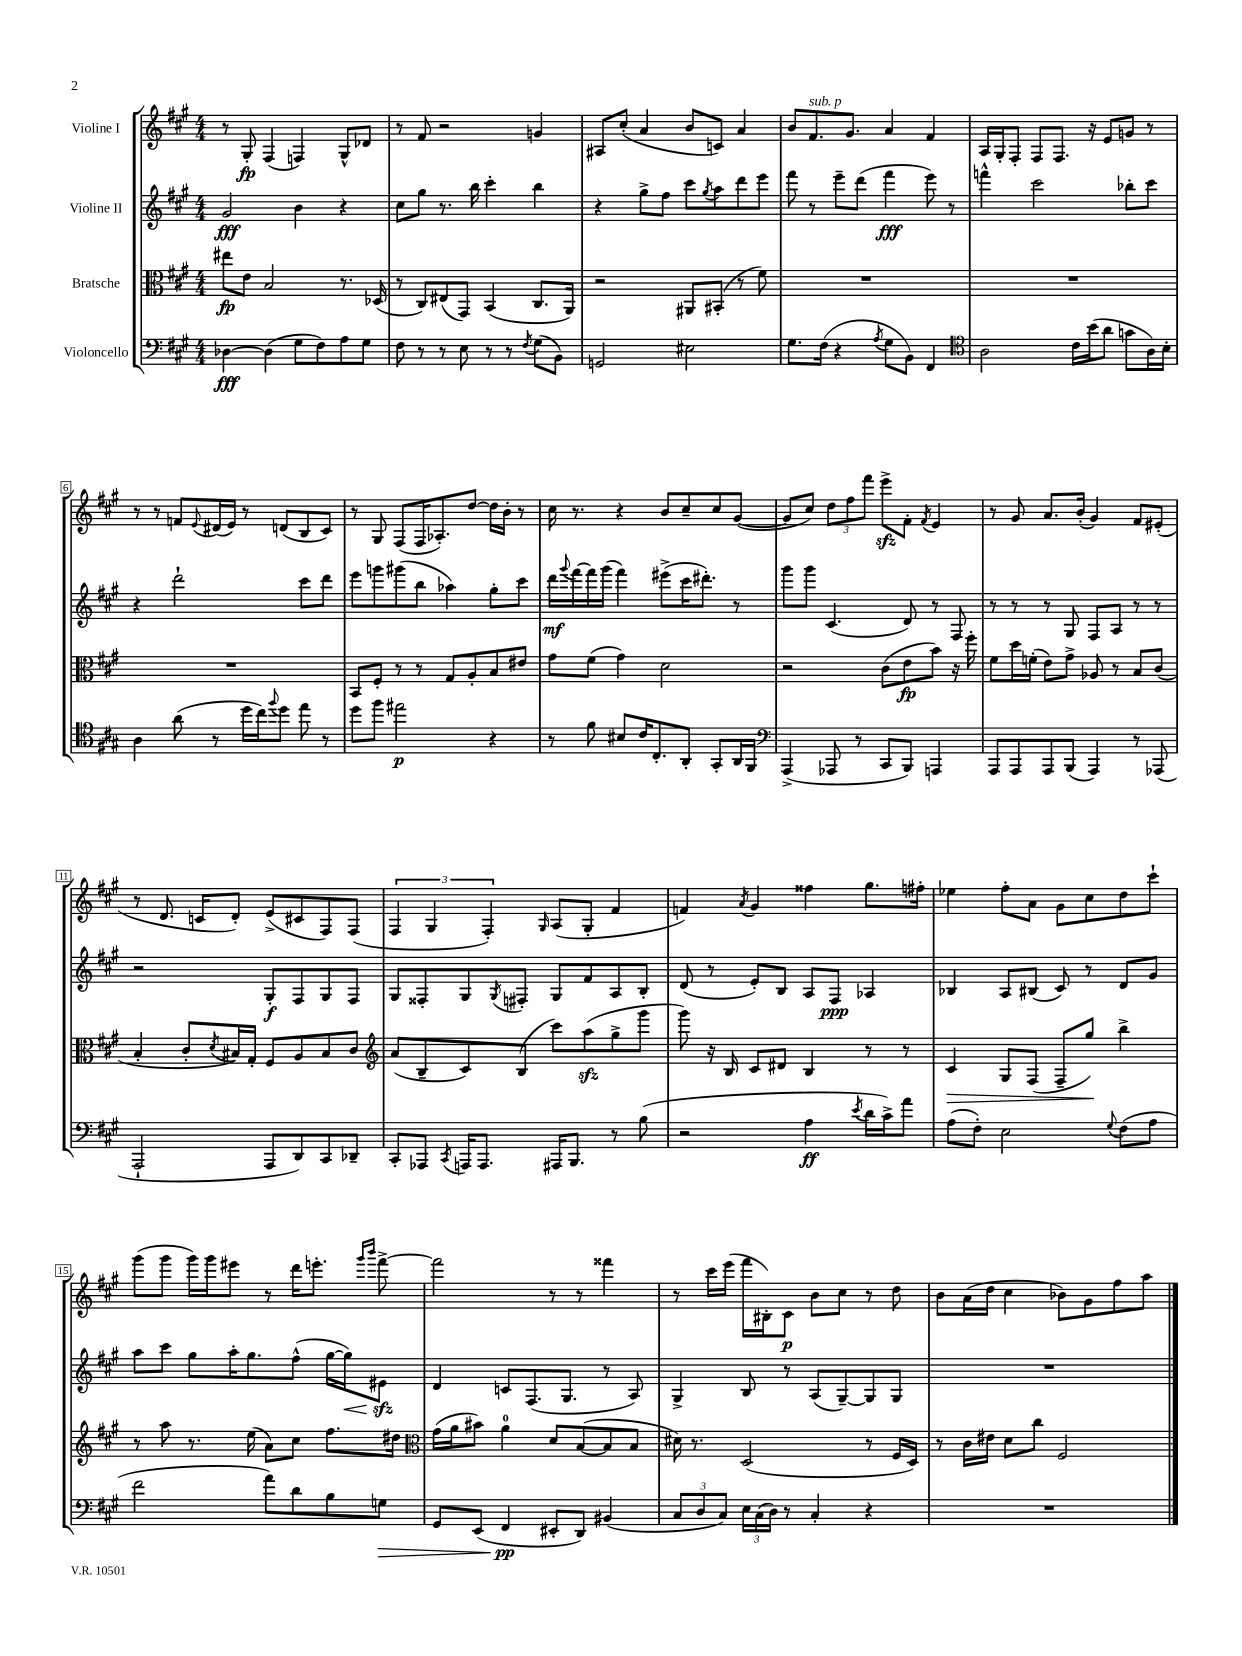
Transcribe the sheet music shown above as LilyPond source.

<<
\new StaffGroup <<
\new Staff = "s0" \with { instrumentName = "Violine I" } {
    \clef treble \key a \major \numericTimeSignature \time 4/4
    r8 gis8-.\fp fis4( f4) gis8-^ des'8 |
    r8 fis'8 r2 g'4 |
    ais8 cis''8-.( a'4 b'8 c'8) a'4 |
    b'8 fis'8.^\markup { \italic "sub. p" } gis'8. a'4 fis'4 |
    a16 gis16-. fis8-. fis8 fis8. r16 e'8 g'8 r8 |
    r8 r8 f'8 \appoggiatura { e'8 } dis'16( e'16) r8 d'8( b8 cis'8) |
    r8 gis8 fis8( fis16 aes8.-.) d''8~ d''16 b'16-. r8 |
    cis''16 r8. r4 b'8 cis''8-- cis''8 gis'8~( |
    gis'8 cis''8) \tuplet 3/2 { d''8 fis''8 fis'''8 } e'''8->\sfz fis'8-. \acciaccatura { fis'8 } e'4 |
    r8 gis'8 a'8. b'16-.( gis'4) fis'8 eis'8-.( |
    r8 d'8. c'16 d'8-.) e'8->( cis'8 fis8) fis8( |
    \tuplet 3/2 { fis4 gis4 fis4-.) } \grace { gis16 } a8( gis8-. fis'4 |
    f'4) \acciaccatura { a'8 } gis'4 fisis''4 gis''8. fis''16-. |
    ees''4 fis''8-. a'8 gis'8 cis''8 d''8 cis'''8-! |
    gis'''8( gis'''8 gis'''16) gis'''16 eis'''8 r8 d'''16 e'''8.-. \grace { gis'''16 b'''16 } fis'''8~-> |
    fis'''2 r8 r8 fisis'''4 |
    r8 cis'''16 e'''16( fis'''16 bis16-.) cis'8\p b'8 cis''8 r8 d''8 |
    b'8 a'16( d''16 cis''4 bes'8) gis'8 fis''8 a''8 \bar "|." |
}
\new Staff = "s1" \with { instrumentName = "Violine II" } {
    \clef treble \key a \major \numericTimeSignature \time 4/4
    gis'2\fff b'4 r4 |
    cis''8 gis''8 r8. b''16 cis'''4-. b''4 |
    r4 gis''8-> fis''8 cis'''8 \acciaccatura { gis''8 } a''8 d'''8 e'''8 |
    fis'''8 r8 e'''8-- d'''8( fis'''4\fff e'''8) r8 |
    f'''4-^ cis'''2 bes''8-. cis'''8 |
    r4 d'''2-! cis'''8 d'''8 |
    e'''8 g'''8 gis'''8( b''8 aes''4) gis''8-. cis'''8 |
    d'''16\mf \appoggiatura { gis'''8 } fis'''16~ fis'''16 gis'''16( fis'''4) eis'''8->( cis'''16 dis'''8.-.) r8 |
    gis'''8 gis'''8 cis'4.( d'8) r8 fis8 |
    r8 r8 r8 gis8 fis8 a8 r8 r8 |
    r2 gis8-.\f fis8 gis8 fis8 |
    gis8 fisis8-. gis8 \acciaccatura { gis8 } fis8-. gis8 fis'8 a8 b8-. |
    d'8( r8 e'8-.) b8 a8 fis8\ppp aes4 |
    bes4 a8 bis8( cis'8) r8 d'8 gis'8 |
    a''8 cis'''8 gis''8 a''16-. gis''8. fis''8-^( gis''16~ gis''16\<) eis'8\sfz\! |
    d'4 c'8 fis8.( gis8. r8 a8) |
    gis4-> b8 r8 a8( gis8~--) gis8 gis8 |
    R1 \bar "|." |
}
\new Staff = "s2" \with { instrumentName = "Bratsche" } {
    \clef alto \key a \major \numericTimeSignature \time 4/4
    eis''8\fp e'8 b2 r8. des16( |
    r8 cis8) eis8( gis,8) b,4( cis8. a,16) |
    r2 ais,8 bis,8-.( r8 fis'8) |
    R1 |
    R1 |
    R1 |
    b,8 fis8-. r8 r8 gis8 a8-. b8 eis'8 |
    gis'8 fis'8( gis'4) d'2 |
    r2 cis'8( e'8\fp b'8) r16 fis''16-. |
    fis'8 d''16 f'16-.( e'8) gis'8-> aes8 r8 b8 cis'8( |
    b4-. cis'8-. \acciaccatura { d'8 } bis16) gis16-. fis8 a8 bis8 cis'8 |
    \clef treble a'8( b8-- cis'8) b8( cis'''8) a''8\sfz( gis''8-> gis'''8 |
    gis'''8) r16 b16 cis'8 dis'8 b4 r8 r8 |
    cis'4\> gis8 fis8( fis8-- gis''8\!) b''4-> |
    r8 a''8 r8. e''16( a'8) cis''8 fis''8. dis''16 |
    \clef alto gis'16( a'16 bis'8) a'4-0 d'8 b8~( b8 b8 |
    dis'16) r8. d2( r8 fis16 d16) |
    r8 cis'16 eis'16 d'8 cis''8 fis2 \bar "|." |
}
\new Staff = "s3" \with { instrumentName = "Violoncello" } {
    \clef bass \key a \major \numericTimeSignature \time 4/4
    des4~\fff des4( gis8 fis8) a8 gis8 |
    fis8 r8 r8 e8 r8 r8 \acciaccatura { fis8 } gis8( b,8) |
    g,2 eis2 |
    gis8. fis16( r4 \acciaccatura { a8 } gis8 b,8) fis,4 |
    \clef tenor a2 cis'16 b'16( a'8 g'8 a16) b16-. |
    a4 a'8( r8 d''16 cis''16) \appoggiatura { fis''8 } d''8 e''8 r8 |
    d''8 fis''8 eis''2\p r4 |
    r8 fis'8 bis8 cis'16 cis8.-. a,8-. gis,8-. a,16 fis,16 |
    \clef bass a,,4->( aes,,8 r8 cis,8 b,,8) a,,4 |
    a,,8 a,,8 a,,8 b,,8( a,,4) r8 aes,,8( |
    a,,2-! a,,8 d,8) cis,8 des,8-- |
    cis,8-. aes,,8 \acciaccatura { cis,8 } a,,16 a,,8. ais,,16 b,,8. r8 b8( |
    r2 a4\ff \acciaccatura { e'8 } d'16 cis'16->) a'8 |
    a8( fis8-.) e2 \appoggiatura { gis8 } fis8( a8 |
    fis'2 a'8) d'8 b8 g8\> |
    gis,8 e,8( fis,4\pp\! eis,8-. d,8) bis,4( |
    \tuplet 3/2 { cis8 d8 cis8) } \tuplet 3/2 { e16 cis16( d16) } r8 cis4-. r4 |
    R1 \bar "|." |
}
>>
>>
\layout { \context { \Score \override BarNumber.stencil = #(make-stencil-boxer 0.1 0.3 ly:text-interface::print) } }
